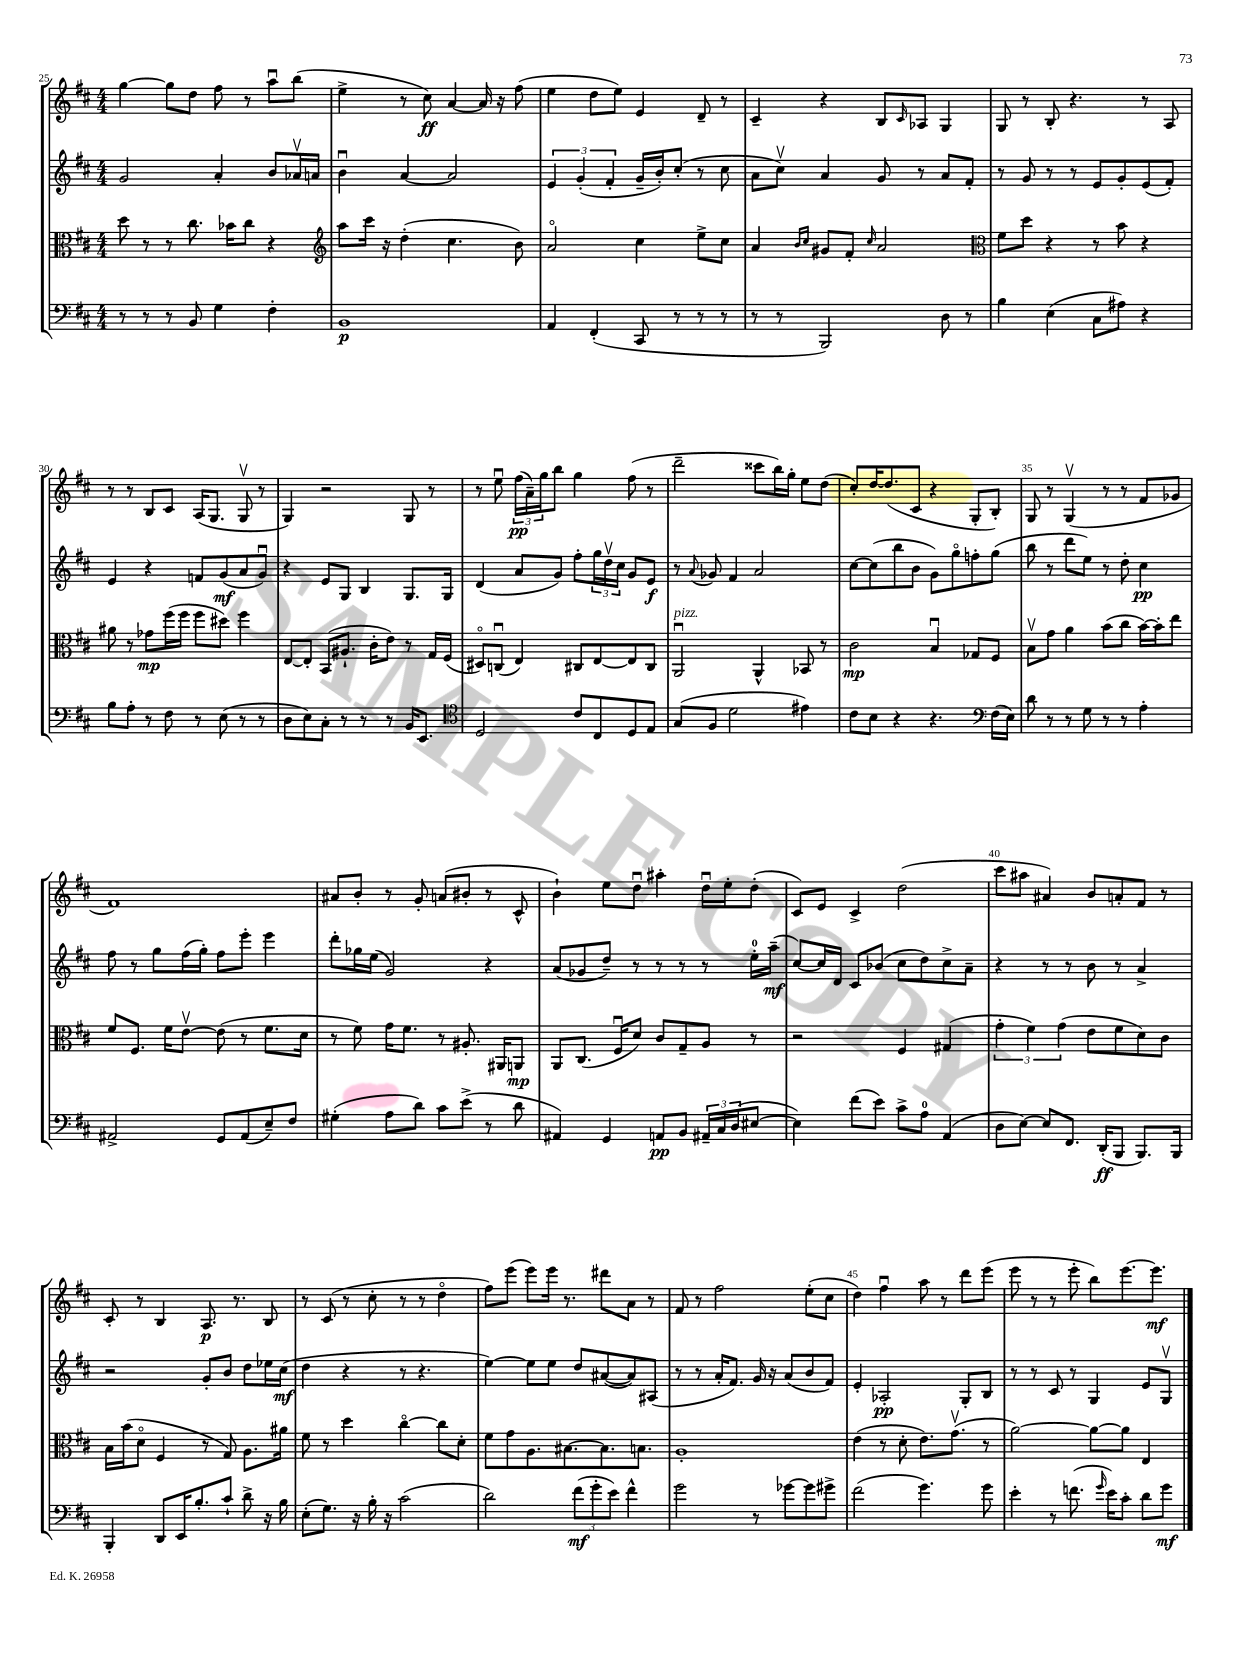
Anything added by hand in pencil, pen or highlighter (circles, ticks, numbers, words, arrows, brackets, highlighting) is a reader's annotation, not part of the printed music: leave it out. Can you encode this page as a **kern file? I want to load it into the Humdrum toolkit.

**kern	**kern	**kern	**kern
*staff4	*staff3	*staff2	*staff1
*clefF4	*clefC3	*clefG2	*clefG2
*k[f#c#]	*k[f#c#]	*k[f#c#]	*k[f#c#]
*M4/4	*M4/4	*M4/4	*M4/4
8r	8dd\	2g/	[4gg\
8r	8r	.	.
8r	8r	.	8gg\]L
8BB/	8.cc#\	.	8dd\J
4G\	.	4a'/	8ff#\
.	16b-\LK	.	.
.	8cc#\J	.	8r
4F#'\	4r	8b/L	8aau\L
.	.	16a-v/L	(8bb\J
.	.	16a/JJ	.
=	=	=	=
*	*clefG2	*	*
1BB	8aa\L	4bu\	4ee^\
.	16ccc#\Jk	.	.
.	16r	.	.
.	(4dd'\	[4a/	8r
.	.	.	8cc#\)
.	4.cc#\	2a/]	[4a/
.	.	.	16a/]
.	.	.	16r
.	8b\)	.	(8ff#\
=	=	=	=
4AA/	2ao/	6e/	4ee\
.	.	(6g'/	.
(4FF#'/	.	.	8dd\L
.	.	6f#'/	.
.	.	.	8ee\J)
8CC#/	4cc#\	16g~/LL	4e/
.	.	16b'/J)	.
8r	.	(8cc#'/J	.
8r	8ee^\L	8r	8d~/
8r	8cc#\J	8cc#\	8r
=	=	=	=
8r	4a/	8a\L	4c#~/
8r	.	8cc#v\J)	.
.	16qqb/LL	.	.
.	16qqcc#/JJ	.	.
2BBB/)	8g#/L	4a/	4r
.	8f#'/J	.	.
.	16qqcc#/	.	.
.	2a/	8g/	8B/L
.	.	.	16qqc#/
.	.	8r	8A-/J
8D\	.	8a/L	4G/
8r	.	8f#'/J	.
=	=	=	=
*	*clefC3	*	*
4B\	8f#\L	8r	8G/
.	8dd\J	8g/	8r
(4E\	4r	8r	8B'/
.	.	8r	4.r
8C#\L	8r	8e/L	.
8A#\J)	8b\	8g'/	.
4r	4r	(8e/	8r
.	.	8f#'/J)	8A/
=	=	=	=
8B\L	8a#\	4e/	8r
8A'\J	8r	.	8r
8r	8g-\L	4r	8B/L
8F#\	(16ff#\L	.	8c#/J
.	16ff#\JJ	.	.
8r	8ff#\L	8f/L	(16A/LK
.	.	.	8.G/J
(8E\	8dd#\J)	(8g/	.
8r	4ff#\	8a/	8Gv/
8r	.	8gu/J)	8r
=	=	=	=
8D\L	[8E/L	4r	4G/)
8E\)	8E'/]J	.	.
8C#'\J	(8BB/L	8e/L	2r
8r	8.A#`/J	8G/J	.
8r	.	4B/	.
.	16c#'\LK	.	.
8r	8e\J)	.	.
16BB/LK	8r	8.G/L	8G/
8.EE/J	.	.	.
.	16G/LL	.	8r
.	(16F#/JJ	16G/Jk	.
=	=	=	=
*clefC4	*	*	*
2D/	8D#o/L)	(4d/	8r
.	(8Cu/J	.	8eeu\
.	4E/)	8a/L	(24ff#\LL
.	.	.	24a~\)
.	.	.	24gg\J
.	.	8g/J)	8bb\J
8c#/L	8C#/L	8ff#'\L	4gg\
8C#/	[8E/	24gg\L	.
.	.	24ddv\	.
.	.	24cc#\JJ	.
8D/	8E/]	8g/L	(8ff#\
8E/J	8C#/J	8e/J	8r
=	=	=	=
(8G/L	2AAu/	8r	2ddd~\
.	.	8qqa/	.
8F#/J	.	8g-/	.
2d\	.	4f#/	.
.	4AA^^/	2a/	8ccc##\L
.	.	.	16bb\L)
.	.	.	16gg'\JJ
4e#\)	8BB-/	.	8ee\L
.	8r	.	(8dd\J
=	=	=	=
8c#\L	2c#\	[8cc#\L	8cc#'/L)
8B\J	.	(8cc#\]	[16dd/K
.	.	.	(8.dd/]
4r	.	8bb\	.
.	.	8b\J	8c#/J
4.r	4Bu/	8g\L)	4r
.	.	8ggo\	.
.	8G-/L	8ff'\	8G'/L
*clefF4	*	*	*
(16F#\LL	8F#/J	(8gg\J	8B'/J)
16E\JJ)	.	.	.
=	=	=	=
8d\	8Bv\L	8bb\	8G/
8r	8g\J	8r	8r
8r	4a\	8ddd\L	(4Gv/
8G\	.	8ee\J)	.
8r	(8b\L	8r	8r
8r	8cc#\J	8dd'\	8r
4A'\	[16b\LL)	4cc#\	8f#/L
.	16b'\]J	.	.
.	8ee\J	.	8g-/J
=	=	=	=
2AA#^/	8f#/L	8ff#\	1f#)
.	8.F#/J	8r	.
.	.	8gg\L	.
.	16f#\LK	.	.
.	[8ev\J	(16ff#\L	.
.	.	16gg'\JJ)	.
8GG/L	(8e\]	8ff#\L	.
(8AA#/	8r	8eee'\J	.
8E~/)	8.f#\L	4eee\	.
8F#/J	.	.	.
.	16d\Jk	.	.
=	=	=	=
(4G#'\	8r	8ddd'\L	8a#/L
.	8f#\)	16gg-\L	8b'/J
.	.	(16ee\JJ	.
8A\L	16g\LK	2g/)	8r
.	8.f#\J	.	.
8d\J)	.	.	8g'/
8c#\L	8r	.	(8a/L
(8e^\J	8.A#'/	.	8b#'/J
8r	.	4r	8r
.	16AA#/LK	.	.
8d\	8AA/J	.	8c#^^/
=	=	=	=
4AA#/)	8AA/L	(8a/L	4b`\)
.	(8.C#/J	8g-/	.
4GG/	.	8dd~/J)	8ee\L
.	16F#u/LK	.	.
.	8d/J)	8r	8ddu\J
8AA/L	8c#/L	8r	4aa#'\
8BB/J	8G~/	8r	.
24AA#~/LL	8A/J	8r	16ddu\LL
24C#/	.	.	.
.	.	.	16ee'\J
(24D/J	.	.	.
[8E#/J	8r	16ee'\LL	(8dd'\J
.	.	(16aa~\JJ	.
=	=	=	=
4E#\])	2r	[8cc#/L)	8c#/L)
.	.	16cc#/]L	8e/J
.	.	16d/JJ	.
(8f#\L	.	8c#/L	4c#^/
8e\J)	.	(8b-/J	.
8c#^\L	4F#/	8cc#\L	(2dd\
8A\J	.	8dd\)	.
(4AA/	(4G#/	8cc#^\	.
.	.	8a~\J	.
=	=	=	=
8D\L	6g'\	4r	8ccc#\L
[8E\J)	.	.	8aa#\J
.	6f#\)	.	.
8E/]L	.	8r	4a#/)
.	(6g\	.	.
8.FF#/J	.	8r	.
.	8e\L	8b\	8b/L
(16DD'/LK	.	.	.
8BBB/J	8f#\	8r	8a'/
8.BBB/L)	8d\)	4a^/	8f#/J
.	8c#\J	.	8r
16BBB/Jk	.	.	.
=	=	=	=
4BBB'/	16B\LL	2r	8c#'/
.	(16b\J	.	.
.	8do\J	.	8r
8DD/L	4F#/	.	4B/
16EE/K	.	.	.
8.B'/	.	.	.
.	8r	8g'/L	8.A/
8c#`/J	8G/)	8b/J	.
.	.	.	8.r
8d^\	8.A\L	8dd\L	.
16r	.	16ee-\L	8B/
16B\	16a#\Jk	(16cc#\JJ	.
=	=	=	=
(8E'\L	8f#\	4dd\	8r
8.G\J)	8r	.	(8c#/
.	4dd\	4r	8r
16r	.	.	.
16B'\	.	.	8cc#'\
16r	.	.	.
(2c#\	[4cc#o\	8r	8r
.	.	4.r	8r
.	8cc#\]L	.	4ddo\
.	8d'\J	.	.
=	=	=	=
2d\)	8f#\L	[4ee\)	8ff#\L)
.	8g\	.	(8eee\J
.	8.A\	8ee\]L	8eee\L)
.	.	8ee\J	16eee\Jk
.	[8.B#\	.	8.r
(12f#\L	.	8dd/L	.
12g'\	.	.	.
.	8.B#\]	([8a#/	8ddd#\L
12e\J)	.	.	.
4f#^^\	.	8a#/])	8a\J
.	8.B\J	.	.
.	.	(8A#/J	8r
=	=	=	=
2g\	1A'	8r	8f#/
.	.	8r	8r
.	.	16a'/LK	2ff#\
.	.	8.f#/J)	.
8r	.	16g/	.
.	.	16r	.
[8g-\L	.	(8a/L	.
8g-\]	.	8b/	(8ee'\L
8g#^\J	.	8f#/J)	8cc#\J
=	=	=	=
(2f#\	(4e\	4e'/	4dd\)
.	8r	2A-'/	4ff#u\
.	8d'\	.	.
4.g\)	8.e\L)	.	8aa\
.	.	.	8r
.	(8.gv\J	.	.
.	.	8G'/L	8ddd\L
8g\	8r	8B/J	(8eee\J
=	=	=	=
4e'\	[2a\)	8r	8eee\
.	.	8r	8r
8r	.	8c#/	8r
(8.f\	.	8r	8eee'\
.	8a\_L	4G/	8bb\L)
16qqg/	.	.	.
16e\LK)	.	.	.
8c#'\J	8a\]J	.	[8.eee\
8d\L	4E/	8e/L	.
.	.	.	8.eee\]J
8g\J	.	8Gv/J	.
==	==	==	==
*-	*-	*-	*-
